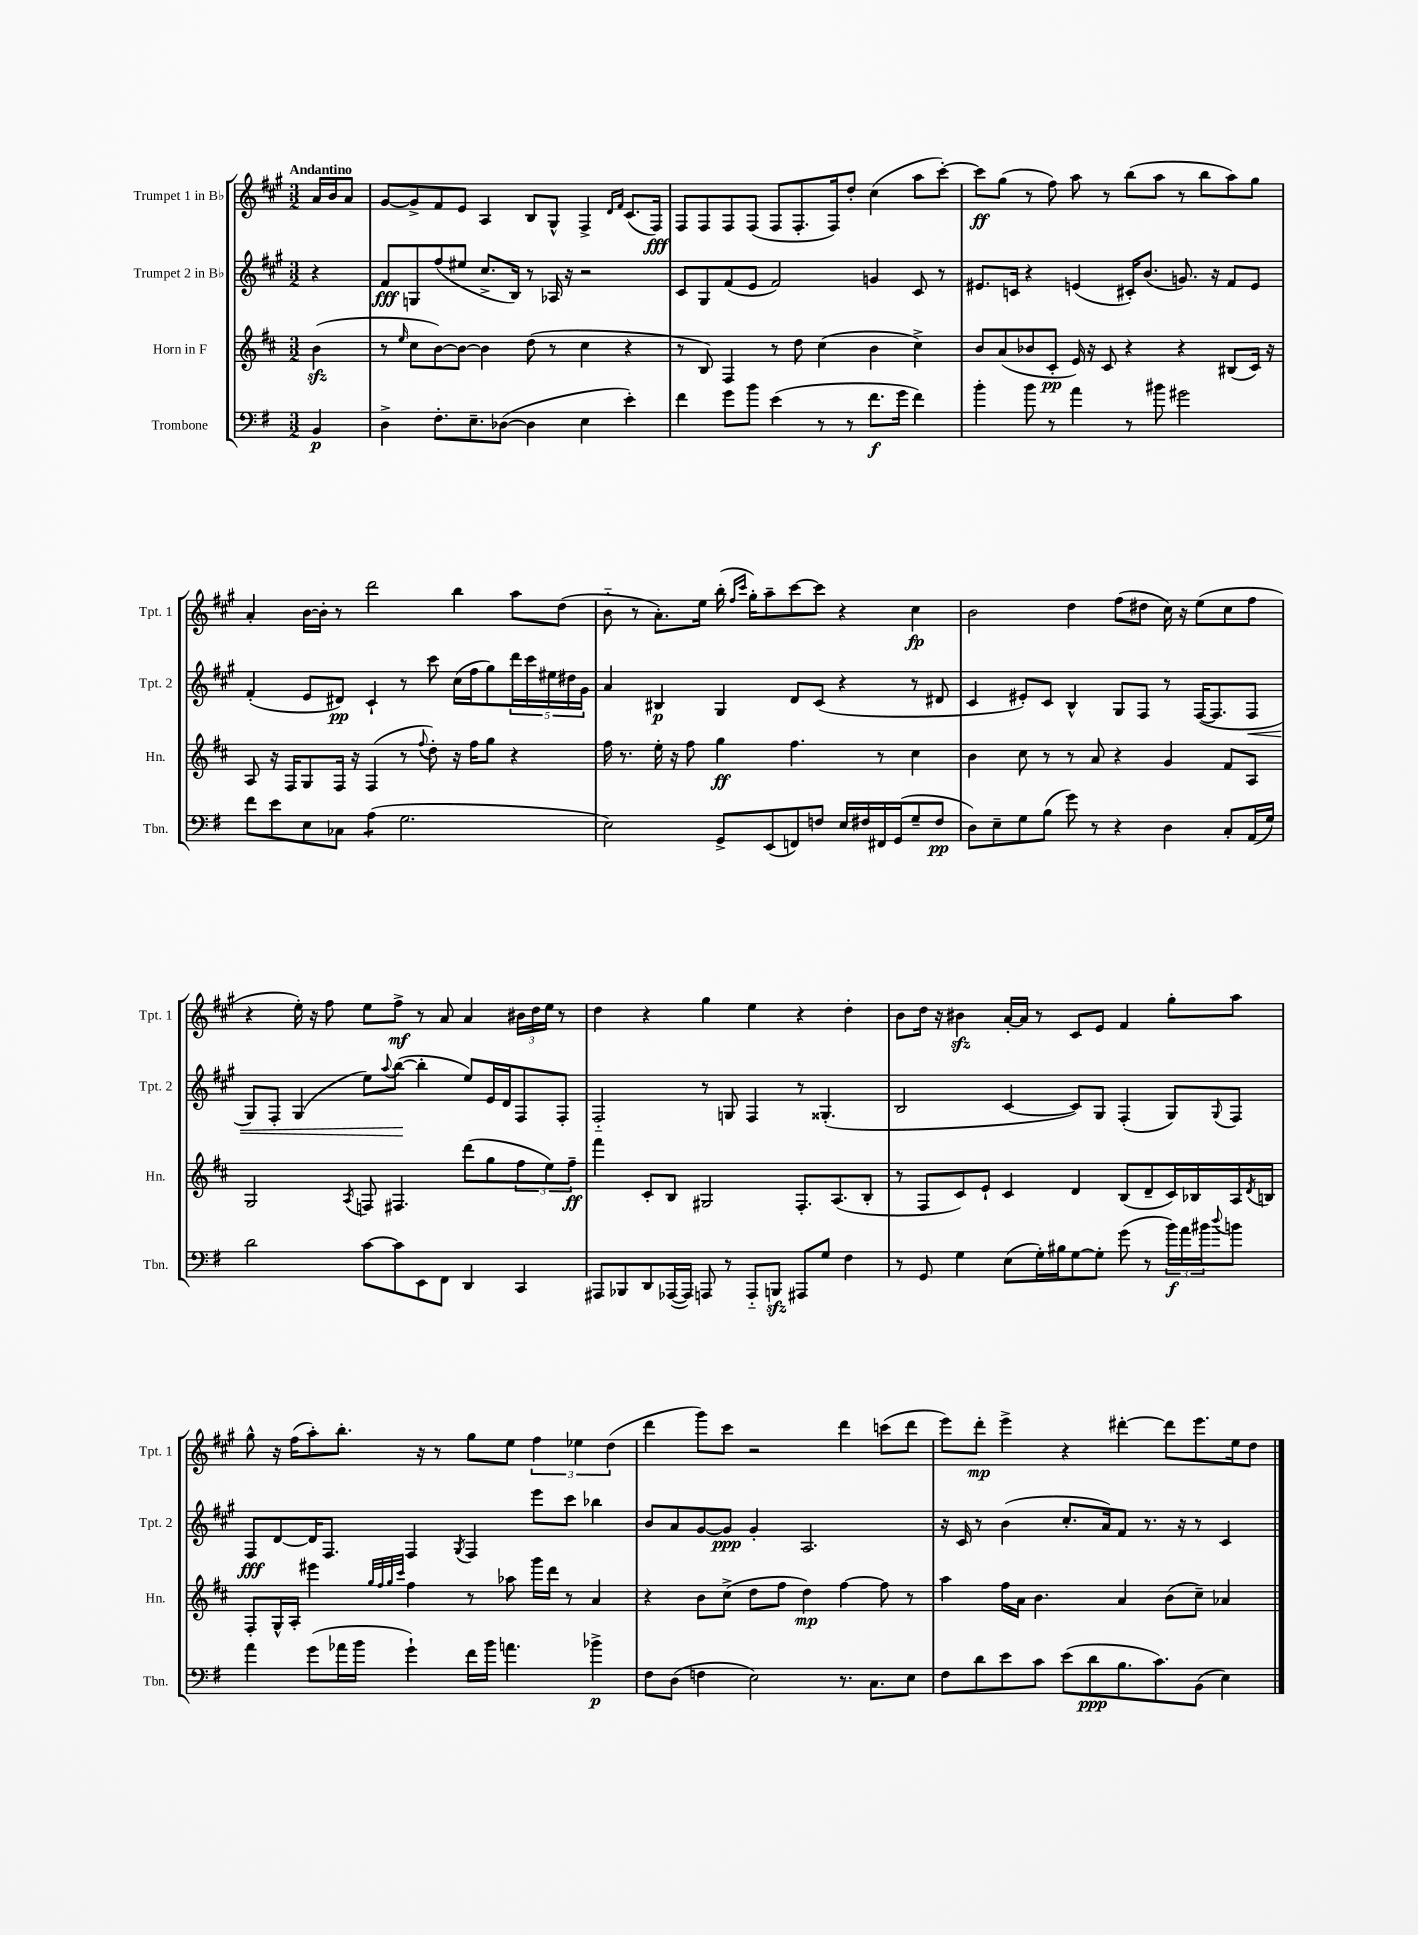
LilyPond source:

<<
\new StaffGroup <<
\new Staff = "s0" \with { instrumentName = "Trumpet 1 in Bb" shortInstrumentName = "Tpt. 1" } {
    \clef treble \key a \major \numericTimeSignature \time 3/2 \partial 4 \tempo "Andantino"
    a'16 b'16 a'8 |
    gis'8~ gis'8-> fis'8 e'8 a4 b8 gis8-^ fis4-> \grace { d'16 fis'16 } cis'8.( fis16\fff) |
    fis8 fis8 fis8 fis8( fis8 fis8.-. fis16) d''8-. cis''4( a''8 cis'''8~-.) |
    cis'''8\ff gis''8( r8 fis''8) a''8 r8 b''8( a''8 r8 b''8 a''8) gis''8 |
    a'4-. b'16~ b'16-. r8 d'''2 b''4 a''8 d''8( |
    b'8-_ r8 a'8.-.) e''16 b''16-.( \grace { fis''16 cis'''16 } gis''16-.) a''8-- cis'''8~ cis'''8 r4 cis''4\fp |
    b'2 d''4 fis''8( dis''8 cis''16) r16 e''8( cis''8 fis''8 |
    r4 e''16-.) r16 fis''8 e''8 fis''8->\mf r8 a'8 a'4 \tuplet 3/2 { bis'16 d''16 e''16 } r8 |
    d''4 r4 gis''4 e''4 r4 d''4-. |
    b'8 d''16 r16 bis'4\sfz a'16~-. a'16 r8 cis'8 e'8 fis'4 gis''8-. a''8 |
    gis''8-^ r16 fis''16( a''8-.) b''8.-. r16 r8 gis''8 e''8 \tuplet 3/2 { fis''4 ees''4 d''4( } |
    d'''4 gis'''8) cis'''8 r2 d'''4 c'''8( d'''8 |
    e'''8) d'''8-.\mp e'''4-> r4 dis'''4~-. dis'''8 e'''8. e''16 d''8 \bar "|." |
}
\new Staff = "s1" \with { instrumentName = "Trumpet 2 in Bb" shortInstrumentName = "Tpt. 2" } {
    \clef treble \key a \major \numericTimeSignature \time 3/2 \partial 4
    r4 |
    fis'8\fff g8 fis''8( eis''8 cis''8.-> b16) r8 aes16 r16 r2 |
    cis'8 gis8 fis'8( e'8 fis'2) g'4 cis'8 r8 |
    eis'8. c'16 r4 e'4( cis'16-.) b'8.( g'8.) r16 fis'8 e'8 |
    fis'4-.( e'8 dis'8\pp) cis'4-! r8 cis'''8 cis''16( fis''16 gis''8) \tuplet 5/4 { d'''16 cis'''16 eis''16 dis''16 gis'16 } |
    a'4 bis4\p gis4 d'8 cis'8( r4 r8 dis'8 |
    cis'4 eis'8-.) cis'8 b4-^ gis8 fis8 r8 fis16~( fis8. fis8\< |
    gis8) fis8-. gis4( e''8) \appoggiatura { a''8 } b''8~\!( b''4-. e''8) e'16 d'16 fis8 fis8-. |
    fis2-_ r8 g8 fis4 r8 gisis4.-.( |
    b2 cis'4~ cis'8) gis8 fis4-.( gis8) \appoggiatura { gis8 } fis8 |
    fis8\fff d'8~ d'16 fis8. fis4 \acciaccatura { gis8 } fis4 e'''8 cis'''8 bes''4 |
    b'8 a'8 gis'8~ gis'8\ppp gis'4-. a2. |
    r16 cis'16 r8 b'4( cis''8.-. a'16) fis'8 r8. r16 r8 cis'4 \bar "|." |
}
\new Staff = "s2" \with { instrumentName = "Horn in F" shortInstrumentName = "Hn." } {
    \clef treble \key d \major \numericTimeSignature \time 3/2 \partial 4
    b'4\sfz( |
    r8 \grace { e''16 } cis''8 b'8~) b'8~ b'4 d''8( r8 cis''4 r4 |
    r8 b8) fis4 r8 d''8 cis''4( b'4 cis''4->) |
    b'8 a'8( bes'8 cis'8-.\pp e'16) r16 cis'8 r4 r4 bis8( cis'16) r16 |
    a8 r16 fis16 g8 fis16 r16 fis4( r8 \appoggiatura { fis''8 } d''8-.) r16 fis''16 g''8 r4 |
    fis''16 r8. e''16-. r16 fis''8 g''4\ff fis''4. r8 cis''4 |
    b'4 cis''8 r8 r8 a'8 r4 g'4 fis'8 a8 |
    g2 \acciaccatura { a8 } f8 fis4. d'''8( g''8 \tuplet 3/2 { fis''8 e''8) fis''8--\ff } |
    fis'''4 cis'8-. b8 gis2 fis8.-. a8.( b8-. |
    r8 fis8 cis'8) e'8-! cis'4 d'4 b8( d'8-- cis'16) bes16 a16 \acciaccatura { d'8 } b16 |
    fis8-. g16-^ a16-. eis'''4 \grace { g''32 fis''32 g''32 cis'''32 } fis''4 r8 aes''8 g'''16 d'''16 r8 a'4 |
    r4 b'8 cis''8->( d''8 fis''8 d''4\mp) fis''4~ fis''8 r8 |
    a''4 fis''16 a'16 b'4. a'4 b'8( cis''8--) aes'4 \bar "|." |
}
\new Staff = "s3" \with { instrumentName = "Trombone" shortInstrumentName = "Tbn." } {
    \clef bass \key g \major \numericTimeSignature \time 3/2 \partial 4
    b,4\p |
    d4-> fis8.-. e8.-- des8~( des4 e4 e'4-.) |
    fis'4 g'8 b'8 e'4( r8 r8 fis'8.\f g'16 fis'4) |
    b'4-. b'8 r8 a'4 r8 bis'8 gis'2 |
    fis'8 e'8 e8 ces8 a4:8( g2. |
    e2) g,8-> e,8( f,8) f8 e16 fis16 fis,16 g,16( g8-- fis8\pp |
    d8) e8-- g8 b8( g'8) r8 r4 d4 c8-. a,16( g16) |
    d'2 c'8~ c'8 e,8 fis,8 d,4 c,4 |
    ais,,8 bes,,8 d,8 aes,,16~( aes,,16) a,,8 r8 a,,8-_ b,,8\sfz ais,,8 g8 fis4 |
    r8 g,8 g4 e8( g16-.) bis16 g8~ g8-. g'8( r8 \tuplet 3/2 { b'16\f) a'16 bis'16 } \appoggiatura { d''8 } b'8 |
    a'4 g'8( aes'16 b'16 g'4-!) fis'16 b'16 a'4. bes'4->\p |
    fis8 d8( f4 e2) r8. c8. e8 |
    fis8 d'8 e'8 c'8 e'8( d'8\ppp b8. c'8.) b,8( e4) \bar "|." |
}
>>
>>
\layout { \context { \Score \remove "Bar_number_engraver" } }
